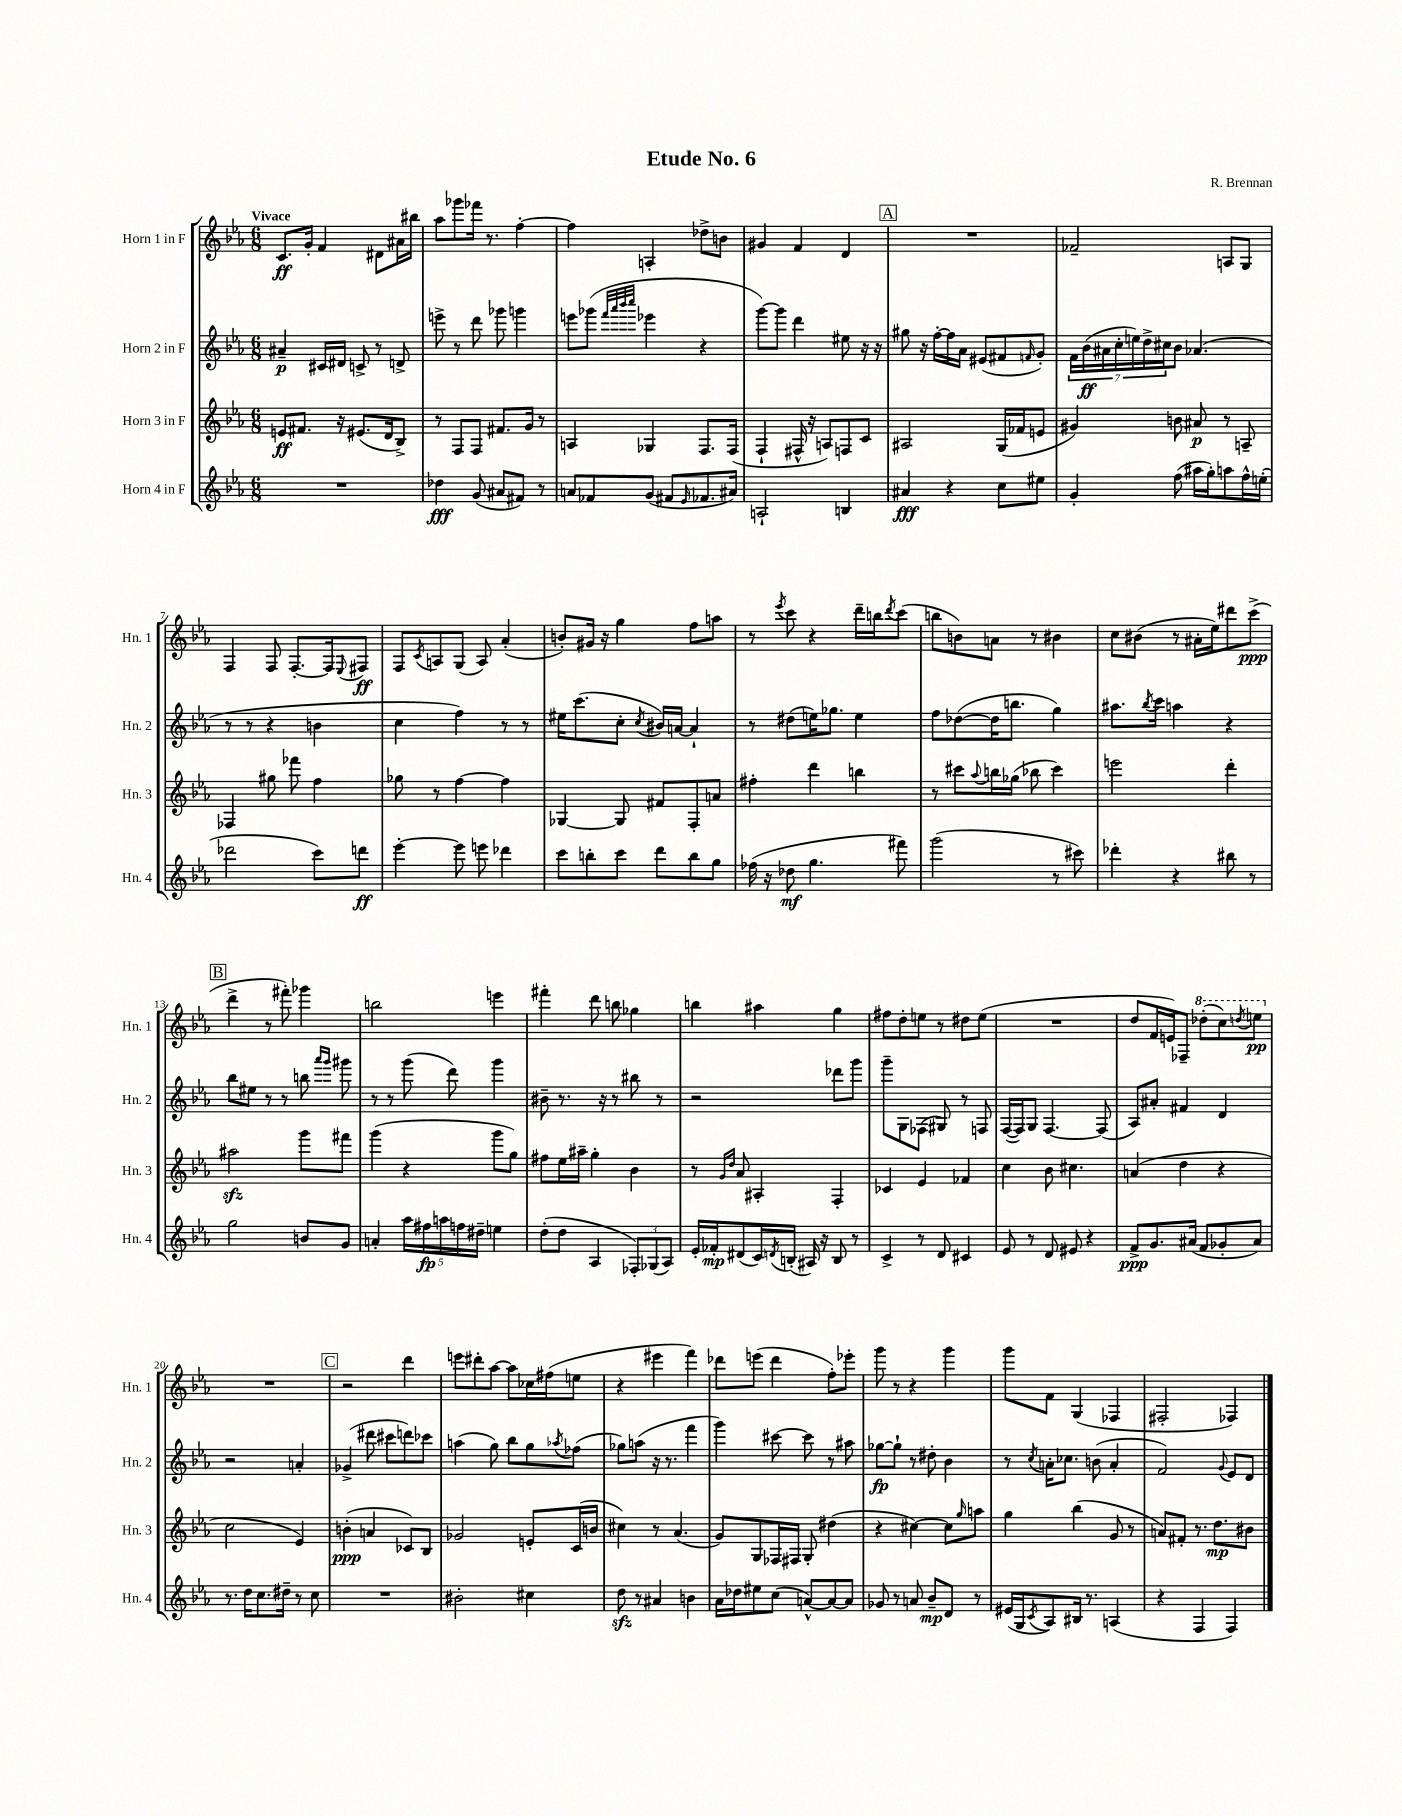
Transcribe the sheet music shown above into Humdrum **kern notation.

**kern	**dynam	**kern	**dynam	**kern	**dynam	**kern	**dynam
*part4	*part4	*part3	*part3	*part2	*part2	*part1	*part1
*staff4	*staff4	*staff3	*staff3	*staff2	*staff2	*staff1	*staff1
*I"Horn 4 in F	*	*I"Horn 3 in F	*	*I"Horn 2 in F	*	*I"Horn 1 in F	*
*I'Hn. 4	*	*I'Hn. 3	*	*I'Hn. 2	*	*I'Hn. 1	*
*clefG2	*	*clefG2	*	*clefG2	*	*clefG2	*
*k[b-e-a-]	*	*k[b-e-a-]	*	*k[b-e-a-]	*	*k[b-e-a-]	*
*M6/8	*	*M6/8	*	*M6/8	*	*M6/8	*
=1	=1	=1	=1	=1	=1	=1	=1
!	!	!	!	!	!	!LO:TX:a:B:t=Vivace	!
2.r	.	8en/L	ff	4a#X~/	p	8.c/L	ff
.	.	8.f#X/J	.	.	.	.	.
.	.	.	.	.	.	16g'/Jk	.
.	.	.	.	16c#X/LL	.	4f/	.
.	.	16r	.	16d#X/JJ	.	.	.
.	.	(8.e#X/L	.	8cn^/	.	.	.
.	.	.	.	8r	.	8d#X\L	.
.	.	16d/k	.	.	.	.	.
.	.	8B-^/J)	.	8dn^/	.	16a#X\L	.
.	.	.	.	.	.	16bb#X\JJ	.
=2	=2	=2	=2	=2	=2	=2	=2
4dd-X\	fff	8r	.	8eeen^\	.	8aa-\L	.
.	.	8F/L	.	8r	.	8ggg-X\	.
(8g/	.	8F/J	.	8ddd\	.	16fff-X\Jk	.
.	.	.	.	.	.	8.r	.
8a#X/L	.	8.f#X/L	.	8ggg-X\	.	.	.
8f#X/J)	.	.	.	4gggn\	.	[4ff'\	.
.	.	16g/Jk	.	.	.	.	.
8r	.	8r	.	.	.	.	.
=3	=3	=3	=3	=3	=3	=3	=3
8an/L	.	4An/	.	8eeen\L	.	4ff\]	.
8f-X/	.	.	.	(8ggg-X\J	.	.	.
.	.	.	.	32qqfff/LLL	.	.	.
.	.	.	.	32qqaaa-/	.	.	.
.	.	.	.	32qqbbb-/	.	.	.
.	.	.	.	32qqcccc/JJJ	.	.	.
(8g/J	.	4G-X/	.	4eee-X\	.	4An'/	.
8f#X/L	.	.	.	.	.	.	.
16qqe-/	.	.	.	.	.	.	.
8.f-X/	.	8.F/L	.	4r	.	8dd-X^\L	.
.	.	.	.	.	.	8bn\J	.
16a#X/Jk)	.	(16F/Jk	.	.	.	.	.
=4	=4	=4	=4	=4	=4	=4	=4
2An`/	.	4F`/	.	[8ggg\L)	.	4g#X/	.
.	.	.	.	8ggg\J]	.	.	.
.	.	16F#X^^/	.	4ddd\	.	4f/	.
.	.	16r	.	.	.	.	.
.	.	8An/L)	.	.	.	.	.
4Bn/	.	8Fn/	.	8ee#X\	.	4d/	.
.	.	8c/J	.	16r	.	.	.
.	.	.	.	16r	.	.	.
!!LO:REH:place=s1:t=A
=5	=5	=5	=5	=5	=5	=5	=5
4a#X/	fff	2A#X/	.	8gg#X\	.	2.r	.
.	.	.	.	16r	.	.	.
.	.	.	.	[16ff'\LL	.	.	.
4r	.	.	.	16ff\]	.	.	.
.	.	.	.	16a-\JJ	.	.	.
.	.	.	.	(8e#X/L	.	.	.
8cc\L	.	(16G/LL	.	8f#X/	.	.	.
.	.	16f-X/J	.	.	.	.	.
.	.	.	.	16qqfn/	.	.	.
8ee#X\J	.	8en/J	.	8g'/J)	.	.	.
=6	=6	=6	=6	=6	=6	=6	=6
4g'/	.	4g#X/)	.	28f\LL	.	2f-X~/	.
.	.	.	.	(28b-\	ff	.	.
.	.	.	.	28a#X\	.	.	.
.	.	.	.	28cc'\	.	.	.
.	.	.	.	28een\)	.	.	.
.	.	.	.	28dd^\	.	.	.
.	.	.	.	28cc#X\J	.	.	.
(8ff\	.	8bn\	.	8b-\J	.	.	.
16aa#X\LL	.	8a#X/	p	(4.a-X/	.	.	.
16gg'\J)	.	.	.	.	.	.	.
8aan\	.	8r	.	.	.	8An/L	.
16ff^^\L	.	8An~/	.	.	.	8G/J	.
(16een'\JJ	.	.	.	.	.	.	.
!!LO:LB:g=z
=7	=7	=7	=7	=7	=7	=7	=7
2ddd-X\	.	4F-X/	.	8r	.	4F/	.
.	.	.	.	8r	.	.	.
.	.	8gg#X\	.	4r	.	8F/	.
.	.	8fff-X\	.	.	.	[8.F'/L	.
8ccc\L)	.	4ff\	.	4bn\	.	.	.
.	.	.	.	.	.	16F/k]	.
.	.	.	.	.	.	8qqE-/	.
8dddn\J	ff	.	.	.	.	8F#X/J	ff
=8	=8	=8	=8	=8	=8	=8	=8
[4eee-'\	.	8gg-X\	.	4cc\	.	8F/L	.
.	.	.	.	.	.	8qc/	.
.	.	8r	.	.	.	8An/	.
8eee-\]	.	[4ff\	.	4ff\)	.	(8G/J	.
8eeen\	.	.	.	.	.	8A/)	.
4ddd-X\	.	4ff\]	.	8r	.	(4a-'/	.
.	.	.	.	8r	.	.	.
=9	=9	=9	=9	=9	=9	=9	=9
8ccc\L	.	[4G-X/	.	16ee#X\KL	.	8bn'/L)	.
.	.	.	.	(8.ccc\	.	.	.
8bbn'\	.	.	.	.	.	16g#X/Jk	.
.	.	.	.	.	.	16r	.
8ccc\J	.	8G-/]	.	8cc'\J	.	4gg\	.
.	.	.	.	8qcc/	.	.	.
8ddd\L	.	8f#X/L	.	16b#X/LL)	.	.	.
.	.	.	.	[16an/JJ	.	.	.
8bb\	.	8F'/	.	4a`/]	.	8ff\L	.
8gg\J	.	8an/J	.	.	.	8aan\J	.
=10	=10	=10	=10	=10	=10	=10	=10
(16ff-X\	.	4ff#X'\	.	8r	.	8r	.
16r	.	.	.	.	.	.	.
.	.	.	.	.	.	8qeee-/	.
8dd-X\	mf	.	.	(8dd#X\L	.	8ccc\	.
4.gg\	.	4ddd\	.	16een\K)	.	4r	.
.	.	.	.	8.gg-X\J	.	.	.
.	.	4bbn\	.	4ee\	.	16ddd~\LL	.
.	.	.	.	.	.	16bbn\J	.
.	.	.	.	.	.	8qddd/	.
8fff#X\)	.	.	.	.	.	(8ccc\J	.
=11	=11	=11	=11	=11	=11	=11	=11
(2ggg\	.	8r	.	8ff\L	.	8bbn\L	.
.	.	8ccc#X\L	.	([8dd-X\	.	8bn\)	.
.	.	8qqaa-/	.	.	.	.	.
.	.	16bbn\L	.	16dd-\K]	.	8an\J	.
.	.	(16gg-X\JJ	.	8.bbn\J	.	.	.
.	.	8bb-X\	.	.	.	8r	.
8r	.	4ccc#\)	.	4gg\)	.	4b#X\	.
8ccc#X\)	.	.	.	.	.	.	.
=12	=12	=12	=12	=12	=12	=12	=12
4ddd-X'\	.	2eeen\	.	8.aa#X\L	.	8cc\L	.
.	.	.	.	.	.	(8b#X\J	.
.	.	.	.	8qbb-/	.	.	.
.	.	.	.	16ccc\Jk	.	.	.
4r	.	.	.	4aan\	.	8r	.
.	.	.	.	.	.	16a#X'\LL	.
.	.	.	.	.	.	16ee-\J)	.
8bb#X\	.	4ddd'\	.	4r	.	8ddd#X\	.
8r	.	.	.	.	.	(8ccc^\J	ppp
!!LO:LB:g=z
!!LO:REH:place=s1:t=B
=13	=13	=13	=13	=13	=13	=13	=13
2gg\	.	2aa#Xzz\	.	8bb-\L	.	4ddd^\	.
.	.	.	.	8ee#X\J	.	.	.
.	.	.	.	8r	.	8r	.
.	.	.	.	8r	.	8fff#X'\)	.
8bn/L	.	8ggg\L	.	8bbn\	.	4ggg-X\	.
.	.	.	.	16qqaaa-/LL	.	.	.
.	.	.	.	16qqggg/JJ	.	.	.
8g/J	.	8fff#X\J	.	8ggg#X\	.	.	.
=14	=14	=14	=14	=14	=14	=14	=14
4an'/	.	(4ggg\	.	8r	.	2bbn\	.
.	.	.	.	8r	.	.	.
20aa-\LL	.	4r	.	(8ggg\	.	.	.
20ff#X\	fp	.	.	.	.	.	.
20aan\	.	.	.	.	.	.	.
.	.	.	.	8ddd\)	.	.	.
20ffn\	.	.	.	.	.	.	.
20dd#X~\JJ	.	.	.	.	.	.	.
4een\	.	8ggg\L	.	4ggg\	.	4eeen\	.
.	.	8gg\J)	.	.	.	.	.
=15	=15	=15	=15	=15	=15	=15	=15
(8dd'\L	.	8ff#X\L	.	8b#X~\	.	4fff#X'\	.
8dd\J	.	16ee-\L	.	8.r	.	.	.
.	.	16aa#X~\JJ	.	.	.	.	.
4A-/	.	4gg'\	.	.	.	8ddd\	.
.	.	.	.	16r	.	.	.
.	.	.	.	8r	.	8bbn\	.
12F-X'/L)	.	4b-\	.	8bb#X\	.	4gg-X\	.
(12G-X/	.	.	.	.	.	.	.
.	.	.	.	8r	.	.	.
12A-/J)	.	.	.	.	.	.	.
=16	=16	=16	=16	=16	=16	=16	=16
16e-'/LL	.	8r	.	2r	.	4bbn\	.
16f-X'/J	mp	.	.	.	.	.	.
.	.	16qqg/LL	.	.	.	.	.
.	.	16qqdd/JJ	.	.	.	.	.
(8d#X/	.	8a-/	.	.	.	.	.
16c/L)	.	4A#X'/	.	.	.	4aa#X\	.
8qdn/	.	.	.	.	.	.	.
(16Bn'/JJ	.	.	.	.	.	.	.
16A#X/)	.	.	.	.	.	.	.
16r	.	.	.	.	.	.	.
8B/	.	4F'/	.	8ddd-X\L	.	4gg\	.
8r	.	.	.	8ggg\J	.	.	.
=17	=17	=17	=17	=17	=17	=17	=17
4c^/	.	4c-X/	.	8ggg~\L	.	8ff#X\L	.
.	.	.	.	8G\	.	8dd'\	.
8r	.	4e-/	.	(8F-X\J	.	8een\J	.
8d/	.	.	.	8G#X/)	.	8r	.
4c#X/	.	4f-X/	.	8r	.	8dd#X\L	.
.	.	.	.	8Fn/	.	(8ee\J	.
=18	=18	=18	=18	=18	=18	=18	=18
8e-/	.	4cc\	.	([16F/LL	.	2.r	.
.	.	.	.	16F/J])	.	.	.
8r	.	.	.	8G/J	.	.	.
8d/	.	8b-\	.	[4.F/	.	.	.
8e#X/	.	4.cc#X\	.	.	.	.	.
4r	.	.	.	.	.	.	.
.	.	.	.	(8F/]	.	.	.
=19	=19	=19	=19	=19	=19	=19	=19
8f^/L	ppp	(4an/	.	8A-/L)	.	8dd/L	.
8.g/	.	.	.	8a#X'/J	.	16f/L	.
.	.	.	.	.	.	16en/J)	.
.	.	4dd\	.	4f#X/	.	8F-X~/J	.
(16a#X/Jk	.	.	.	.	.	.	.
*	*	*	*	*	*	*8va	*
8f/L	.	.	.	.	.	(8ddd-X'\L	.
8g-X'/	.	4r	.	4d/	.	8ccc\)	.
.	.	.	.	.	.	8qdddn/	.
8a#/J)	.	.	.	.	.	8eeen\J	pp
!!LO:LB:g=z
=20	=20	=20	=20	=20	=20	=20	=20
*	*	*	*	*	*	*X8va	*
8.r	.	2cc\	.	2r	.	2.r	.
16dd\KL	.	.	.	.	.	.	.
8.cc\	.	.	.	.	.	.	.
16dd#X~\Jk	.	.	.	.	.	.	.
8r	.	4e-/)	.	4an'/	.	.	.
8cc\	.	.	.	.	.	.	.
!!LO:REH:place=s1:t=C
=21	=21	=21	=21	=21	=21	=21	=21
2.r	.	(4bn'\	ppp	(4g-X^/	.	2r	.
.	.	4an/	.	8ddd#X\	.	.	.
.	.	.	.	8ccc#X\L	.	.	.
.	.	8c-X/L)	.	8dddn\)	.	4ddd\	.
.	.	8B-/J	.	8ccc-X\J	.	.	.
=22	=22	=22	=22	=22	=22	=22	=22
2b#X'\	.	2g-X/	.	(4aan\	.	8eeen\L	.
.	.	.	.	.	.	8ddd#X'\	.
.	.	.	.	8gg\)	.	[8aa-\J	.
.	.	.	.	8bb-\L	.	8aa-\L]	.
4cc#X\	.	8en'/L	.	8gg\	.	16cc-X\L	.
.	.	.	.	.	.	(16ff#X\J	.
.	.	.	.	8qaa-X/	.	.	.
.	.	(16c/L	.	(8ff-X\J	.	8een\J	.
.	.	16bn/JJ	.	.	.	.	.
=23	=23	=23	=23	=23	=23	=23	=23
8ddzz\	.	4cc#X\)	.	8gg-X\L)	.	4r	.
8r	.	.	.	(8aan\J	.	.	.
4a#X/	.	8r	.	16r	.	4eee#X\	.
.	.	.	.	8.r	.	.	.
.	.	(4.a-/	.	.	.	.	.
4bn\	.	.	.	4fff\	.	4fff\)	.
=24	=24	=24	=24	=24	=24	=24	=24
16a-\LL	.	8g/L)	.	4ggg\)	.	8ddd-X\L	.
16dd-X\J	.	.	.	.	.	.	.
8ee#X\	.	8G/	.	.	.	(8eeen\J	.
(8cc\J	.	16F-X/L	.	[8ccc#X\	.	4ddd-\	.
.	.	16F#X/JJ	.	.	.	.	.
[8an^^/L)	.	8G'/	.	8ccc#\]	.	.	.
8a/_	.	(4dd#X\	.	8r	.	8ff'\L)	.
8a/J]	.	.	.	8aa#X\	.	8eee-X'\J	.
=25	=25	=25	=25	=25	=25	=25	=25
8g-X/	.	4r	.	[8gg-X\L	fp	8ggg\	.
8r	.	.	.	8gg-`\J]	.	8r	.
8an/	.	[4cc#X\)	.	8r	.	4r	.
8b-~/L	mp	.	.	8dd#X'\	.	.	.
8d/J	.	8cc#\L]	.	4b-\	.	4ggg\	.
.	.	16qqgg/	.	.	.	.	.
8r	.	8aan\J	.	.	.	.	.
=26	=26	=26	=26	=26	=26	=26	=26
(16e#X/LL	.	4gg\	.	8r	.	8ggg\L	.
16G/J	.	.	.	.	.	.	.
8qc/	.	.	.	8qcc/	.	.	.
8A-/)	.	.	.	16an'\KL	.	8f\J	.
.	.	.	.	8.cc-X\J	.	.	.
16B#X/Jk	.	(4bb-\	.	.	.	(4G/	.
8.r	.	.	.	.	.	.	.
.	.	.	.	(8bn\	.	.	.
(4An/	.	8g/	.	4a'/	.	4F-X/	.
.	.	8r	.	.	.	.	.
=27	=27	=27	=27	=27	=27	=27	=27
4r	.	8an/L)	.	2f/)	.	2F#X'/	.
.	.	8f#X'/J	.	.	.	.	.
4F/	.	8.r	.	.	.	.	.
.	.	8.dd\L	mp	.	.	.	.
.	.	.	.	8qqg/	.	.	.
4F/)	.	.	.	8e-/L	.	4F-X/)	.
.	.	8b#X\J	.	8d/J	.	.	.
==	==	==	==	==	==	==	==
*-	*-	*-	*-	*-	*-	*-	*-
